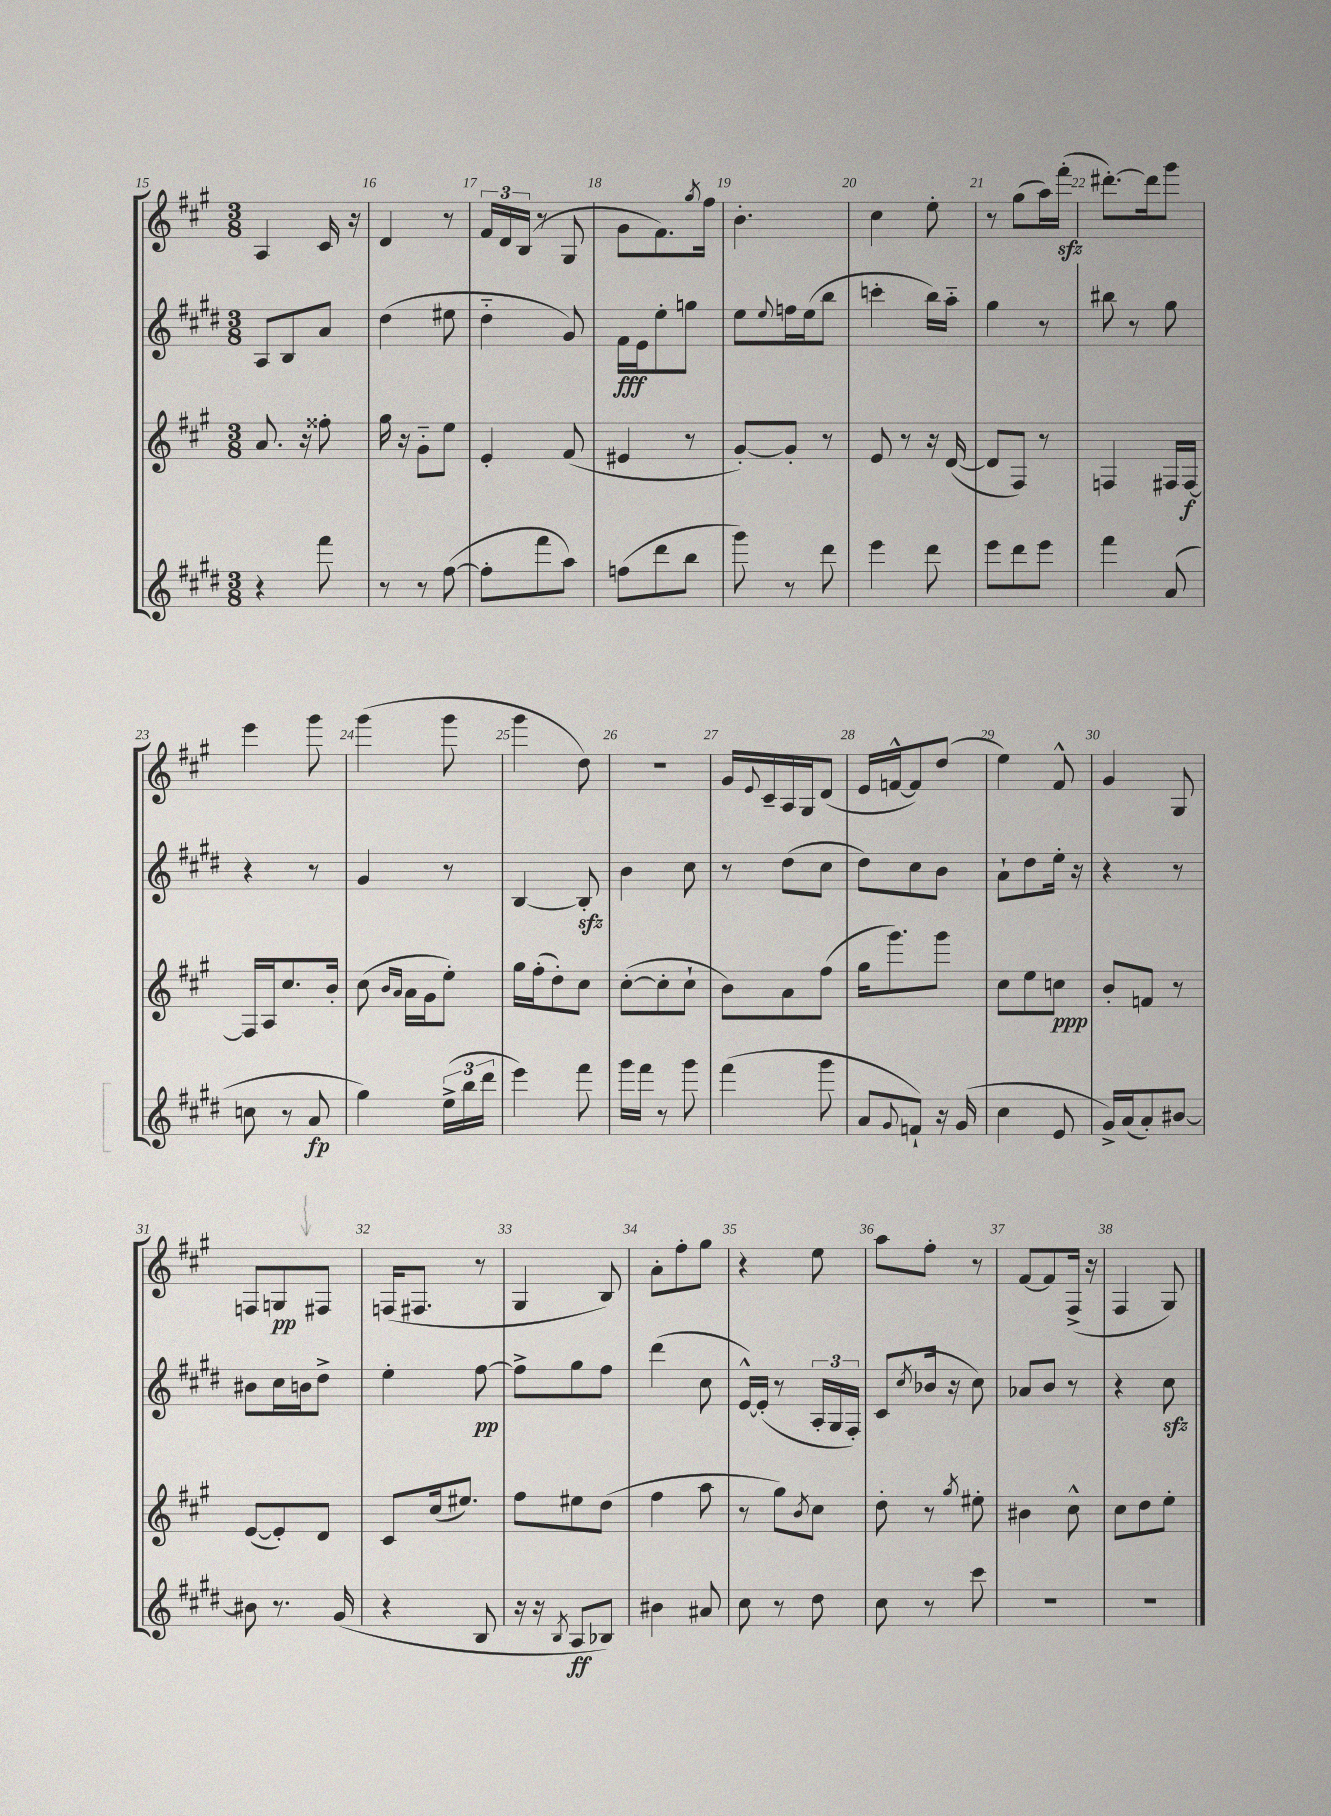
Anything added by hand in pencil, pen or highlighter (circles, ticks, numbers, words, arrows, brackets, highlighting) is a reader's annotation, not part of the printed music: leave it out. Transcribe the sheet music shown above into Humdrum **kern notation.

**kern	**kern	**kern	**kern
*staff4	*staff3	*staff2	*staff1
*clefG2	*clefG2	*clefG2	*clefG2
*k[f#c#g#d#]	*k[f#c#g#]	*k[f#c#g#d#]	*k[f#c#g#]
*M3/8	*M3/8	*M3/8	*M3/8
4r	8.a	8A	4A
.	.	8B	.
.	16r	.	.
8fff#	8ff##'	8a	16c#
.	.	.	16r
=	=	=	=
8r	16gg#	(4dd#	4d
.	16r	.	.
8r	8g#'~	.	.
([8ff#	8ee	8ee#	8r
=	=	=	=
8ff#']	4e'	4dd#'~	24f#
.	.	.	24d
.	.	.	(24B
8fff#	.	.	8r
8aa)	(8f#	8g#)	8G#
=	=	=	=
(8ff	4e#	16f#	8g#
.	.	16e	.
8ddd#	.	8ee'	8.f#)
8bb	8r	8gg	.
.	.	.	8qgg#
.	.	.	16ff#
=	=	=	=
8ggg#)	[8g#')	8ee	4.b'
.	.	8qqee	.
8r	8g#']	16ff	.
.	.	(16ee	.
8ddd#	8r	8bb	.
=	=	=	=
4eee	8e	4ccc'	4cc#
.	8r	.	.
8ddd#	16r	16bb)	8ee'
.	([16d	16aa'~	.
=	=	=	=
8eee	8d]	4gg#	8r
8ddd#	8F#)	.	(8gg#
8eee	8r	8r	16aa)
.	.	.	(16fff#'
=	=	=	=
4fff#	4F	8bb#	[8.ddd#')
.	.	8r	.
.	.	.	16ddd#]
(8a	16F#	8gg#	8ggg#
.	[16F#	.	.
=	=	=	=
8cc	16F#]	4r	4eee
.	16A	.	.
8r	8.cc#	.	.
8a	.	8r	8ggg#
.	16b'	.	.
=	=	=	=
4gg#)	(8cc#	4g#	(4ggg#
.	16qqb	.	.
.	16qqa	.	.
.	16a	.	.
.	16g#	.	.
(24ee^	8ee')	8r	8ggg#
24bb	.	.	.
24ddd#	.	.	.
=	=	=	=
4eee)	16gg#	[4B	4ggg#
.	(16ff#'	.	.
.	8dd')	.	.
8fff#	8cc#	8B']	8dd)
=	=	=	=
16ggg#	([8cc#'	4b	4.r
16fff#	.	.	.
8r	8cc#']	.	.
8ggg#	8cc#`	8cc#	.
=	=	=	=
(4fff#	8b)	8r	16g#
.	.	.	8qqe
.	.	.	16c#~
.	8a	(8dd#	16A
.	.	.	16G#
8ggg#	(8ff#	8cc#	(8d
=	=	=	=
8a	16gg#	8dd#)	16e
.	8.ggg#)	.	[16f^^
8qqg#	.	.	.
8f`)	.	8cc#	8f])
16r	8ggg#	8b	(8dd
(16g#	.	.	.
=	=	=	=
4cc#	8cc#	8a`	4ee)
.	8ee	8dd#	.
8e	8cc	16ee'	8f#^^
.	.	16r	.
=	=	=	=
16g#^)	8b'	4r	4g#
(16a	.	.	.
8a')	8f	.	.
[8b#	8r	8r	8G#
=	=	=	=
8b#]	([8e	8b#	8F
8.r	8e'])	16cc#	8G
.	.	16b	.
.	8d	8dd#^	8F#
(16g#	.	.	.
=	=	=	=
4r	8c#	4ee'	(16F
.	.	.	8.F#
.	(16cc#	.	.
.	8.ee#)	.	.
8B	.	[8ff#	8r
=	=	=	=
16r	8ff#	8ff#^]	4G#
16r	.	.	.
8qB	.	.	.
8A	8ee#	8gg#	.
8B-)	(8dd	8ff#	8B)
=	=	=	=
4b#	4ff#	(4ddd#	8a'
.	.	.	8ff#'
8a#	8aa	8cc#	8gg#
=	=	=	=
8cc#	8r	[16e^^)	4r
.	.	(16e']	.
8r	8gg#)	8r	.
.	8qb	.	.
8dd#	8cc#	24A'	8ee
.	.	24G#	.
.	.	24F#')	.
=	=	=	=
8cc#	8dd'	(8c#	8aa
.	.	8qcc#	.
8r	8r	16b-	8ff#'
.	.	16r	.
.	8qgg#	.	.
8ccc#	8ee#'	8cc#)	8r
=	=	=	=
4.r	4b#	8a-	[8f#
.	.	8b	8f#]
.	8cc#^^	8r	(16F#^
.	.	.	16r
=	=	=	=
4.r	8cc#	4r	4F#
.	8dd	.	.
.	8ee'	8cc#	8G#)
==	==	==	==
*-	*-	*-	*-
